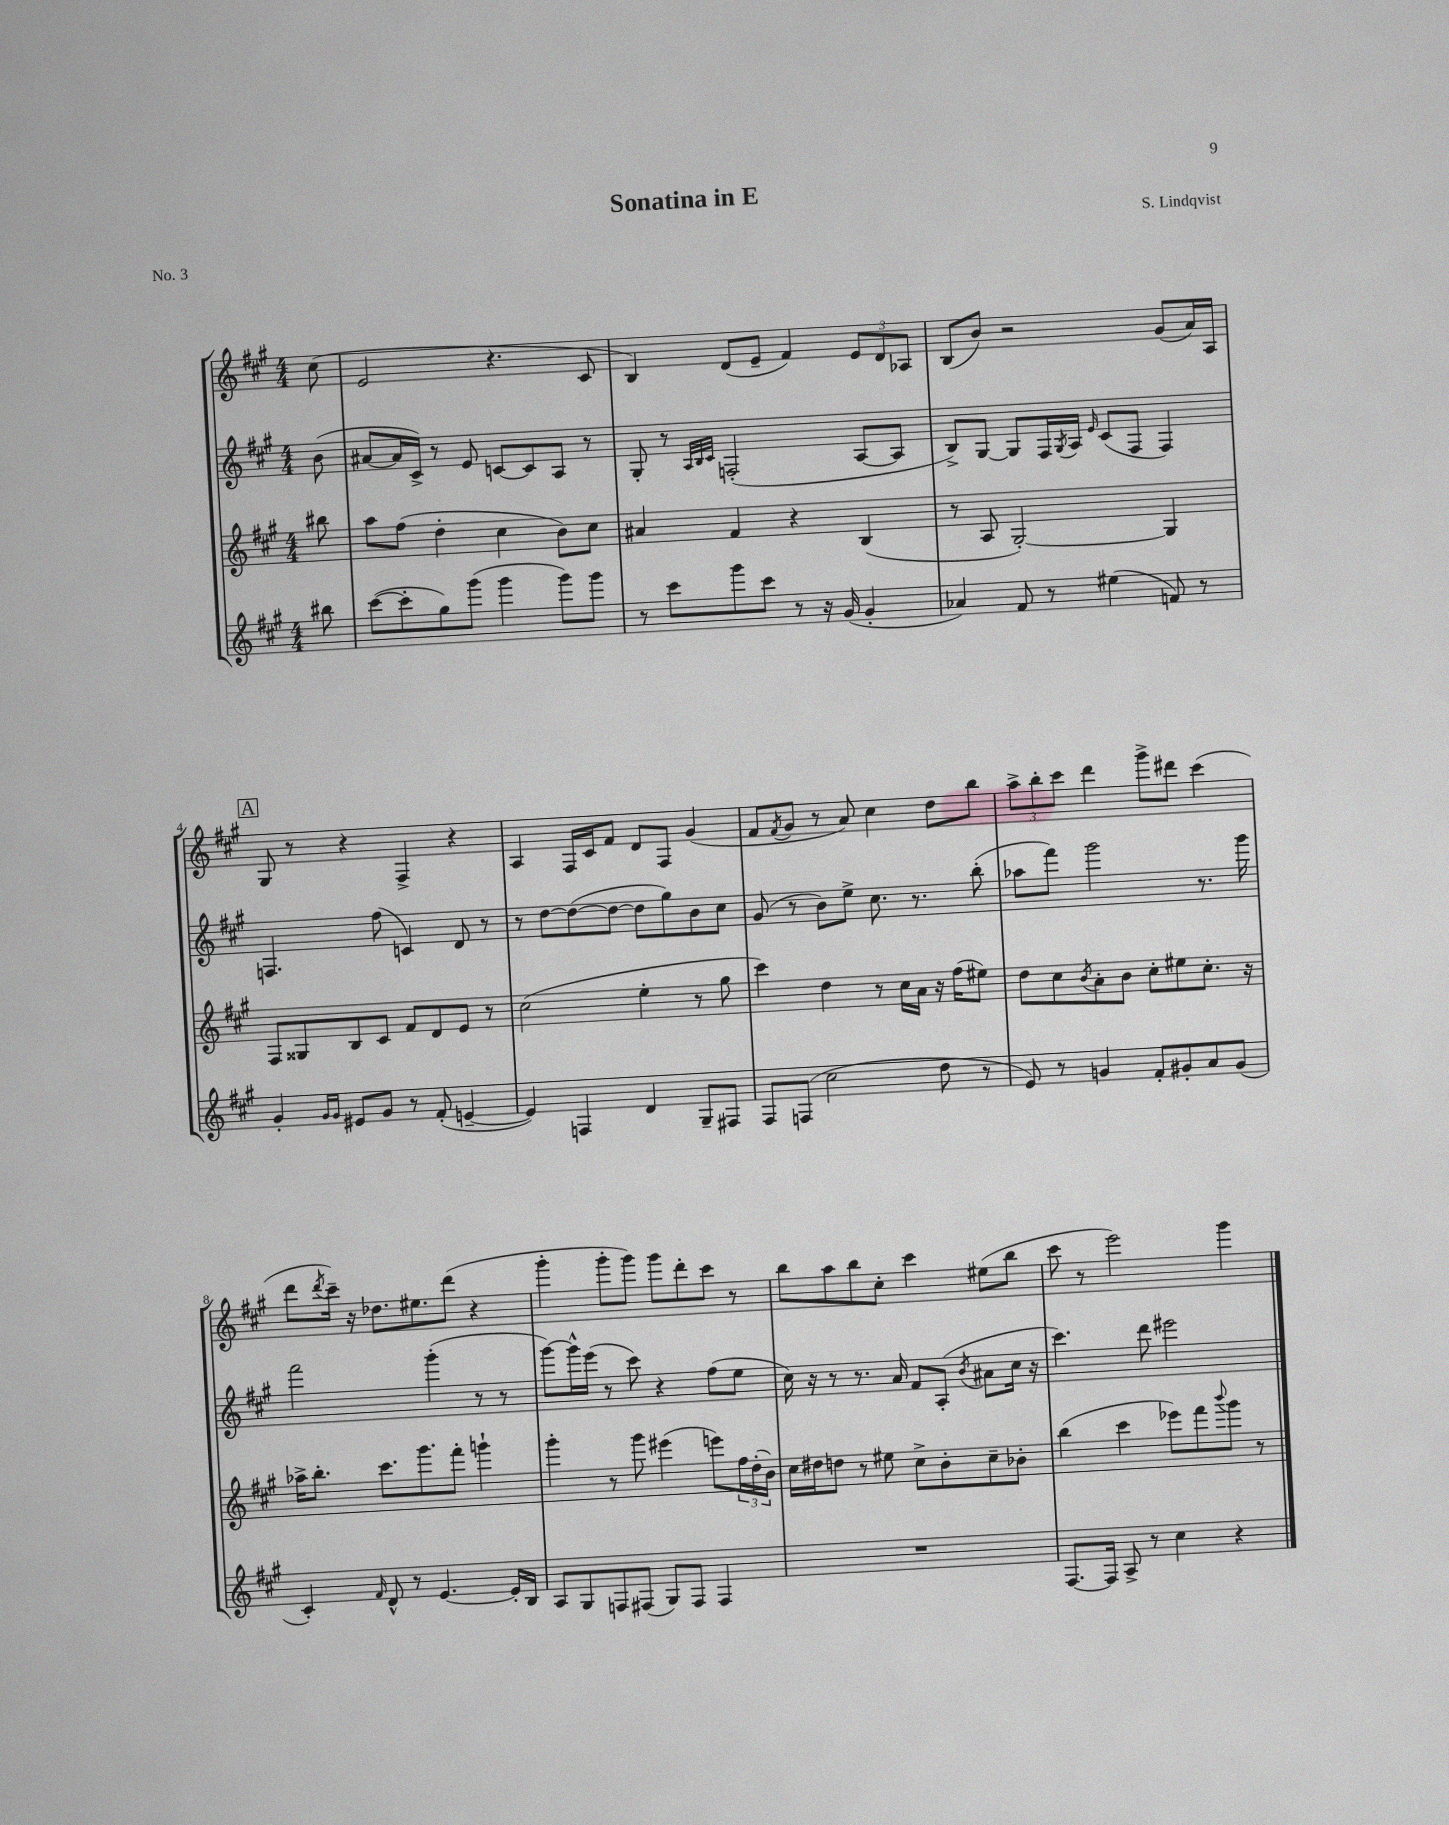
\header { title = "Sonatina in E" composer = "S. Lindqvist" piece = "No. 3" }
<<
\new StaffGroup <<
\new Staff = "s0" {
    \clef treble \key a \major \numericTimeSignature \time 4/4 \partial 8
    cis''8( |
    e'2 r4. cis'8 |
    b4) d'8( e'8-- fis'4) \tuplet 3/2 { e'8 d'8 aes8 } |
    b8( b'8) r2 gis'8( a'16) a16 |
    \mark \markup { \box "A" } gis8 r8 r4 fis4-> r4 |
    a4 fis16 cis'16 fis'8 d'8 fis8 gis'4( |
    fis'8 \acciaccatura { fis'8 } gis'8 r8 a'8) cis''4 d''8 b''8 |
    \tuplet 3/2 { a''8-> b''8-. cis'''8 } d'''4 gis'''8-> dis'''8 cis'''4( |
    d'''8 \acciaccatura { d'''8 } cis'''16--) r16 des''8. eis''8. d'''8( r4 |
    gis'''4-. gis'''8-. gis'''8) gis'''8 d'''8-. cis'''8 r8 |
    b''8 a''8 b''8 cis''8-. cis'''4 eis''8( b''8 |
    cis'''8 r8 e'''2) gis'''4 \bar "|." |
}
\new Staff = "s1" {
    \clef treble \key a \major \numericTimeSignature \time 4/4 \partial 8
    b'8( |
    ais'8~ ais'16 cis'16->) r8 e'8 c'8~ c'8 a8 r8 |
    gis8-. r8 \grace { a32 b32 cis'32 } f2-.( a8~ a8 |
    b8->) gis8~ gis8 fis16 \acciaccatura { gis8 } a16 \grace { e'16 } cis'8( fis8 fis4) |
    \mark \markup { \box "A" } f4. fis''8( c'4) d'8 r8 |
    r8 d''8~ d''8~( d''8~ d''8 gis''8) b'8 cis''8 |
    gis'8( r8 b'8) e''8-> cis''8. r8. b''8-.( |
    aes''8 fis'''8) gis'''2 r8. gis'''16 |
    fis'''2 gis'''4-.( r8 r8 |
    gis'''8~) gis'''16-^ e'''16( r8 cis'''8) r4 fis''8( e''8 |
    cis''16) r16 r8 r8. a'16 fis'8 a8-.( \acciaccatura { b'8 } ais'8 cis''16 r16 |
    cis'''4.) d'''8 eis'''2 \bar "|." |
}
\new Staff = "s2" {
    \clef treble \key a \major \numericTimeSignature \time 4/4 \partial 8
    bis''8 |
    a''8 fis''8( d''4-. cis''4 b'8) cis''8 |
    ais'4 fis'4 r4 b4( |
    r8 a8 gis2~-.) gis4 |
    \mark \markup { \box "A" } fis8 gisis8 b8 cis'8 fis'8 d'8 e'8 r8 |
    cis''2( e''4-. r8 gis''8 |
    cis'''4) d''4 r8 cis''16 a'16 r16 fis''16( eis''8) |
    d''8 cis''8 \acciaccatura { b'8 } a'8-. b'8 cis''8-. eis''8 cis''8.-. r16 |
    aes''16-> b''8.-. cis'''8. gis'''8. fis'''8-. g'''4-! |
    gis'''4-. r8 gis'''8 eis'''4( e'''8) \tuplet 3/2 { fis''16 d''16-.( b'16) } |
    cis''16 dis''16 d''8 r8 eis''8 cis''8-> b'8-. cis''8-- bes'8-. |
    b''4( cis'''4 ees'''8) fis'''8 \appoggiatura { b'''8 } gis'''8 r8 \bar "|." |
}
\new Staff = "s3" {
    \clef treble \key a \major \numericTimeSignature \time 4/4 \partial 8
    bis''8 |
    cis'''8~( cis'''8-. gis''8) gis'''8( gis'''4 gis'''8) gis'''8 |
    r8 cis'''8 gis'''8 cis'''8 r8 r16 gis'16( gis'4-. |
    aes'4) fis'8 r8 eis''4( f'8) r8 |
    \mark \markup { \box "A" } gis'4-. \grace { gis'16 gis'16 } eis'8 gis'8 r8 fis'8-.( e'4~-- |
    e'4) f4 d'4 gis8-- fis8 |
    fis8 f8( cis''2 d''8 r8 |
    e'8) r8 g'4 fis'8-. gis'8-. a'8 gis'8( |
    cis'4-.) \grace { fis'16 } d'8-^ r8 e'4.~ e'16-. b16 |
    a8 gis8 f8 fis8( gis8) fis8 fis4 |
    R1 |
    fis8.~ fis16 a8-> r8 cis''4 r4 \bar "|." |
}
>>
>>
